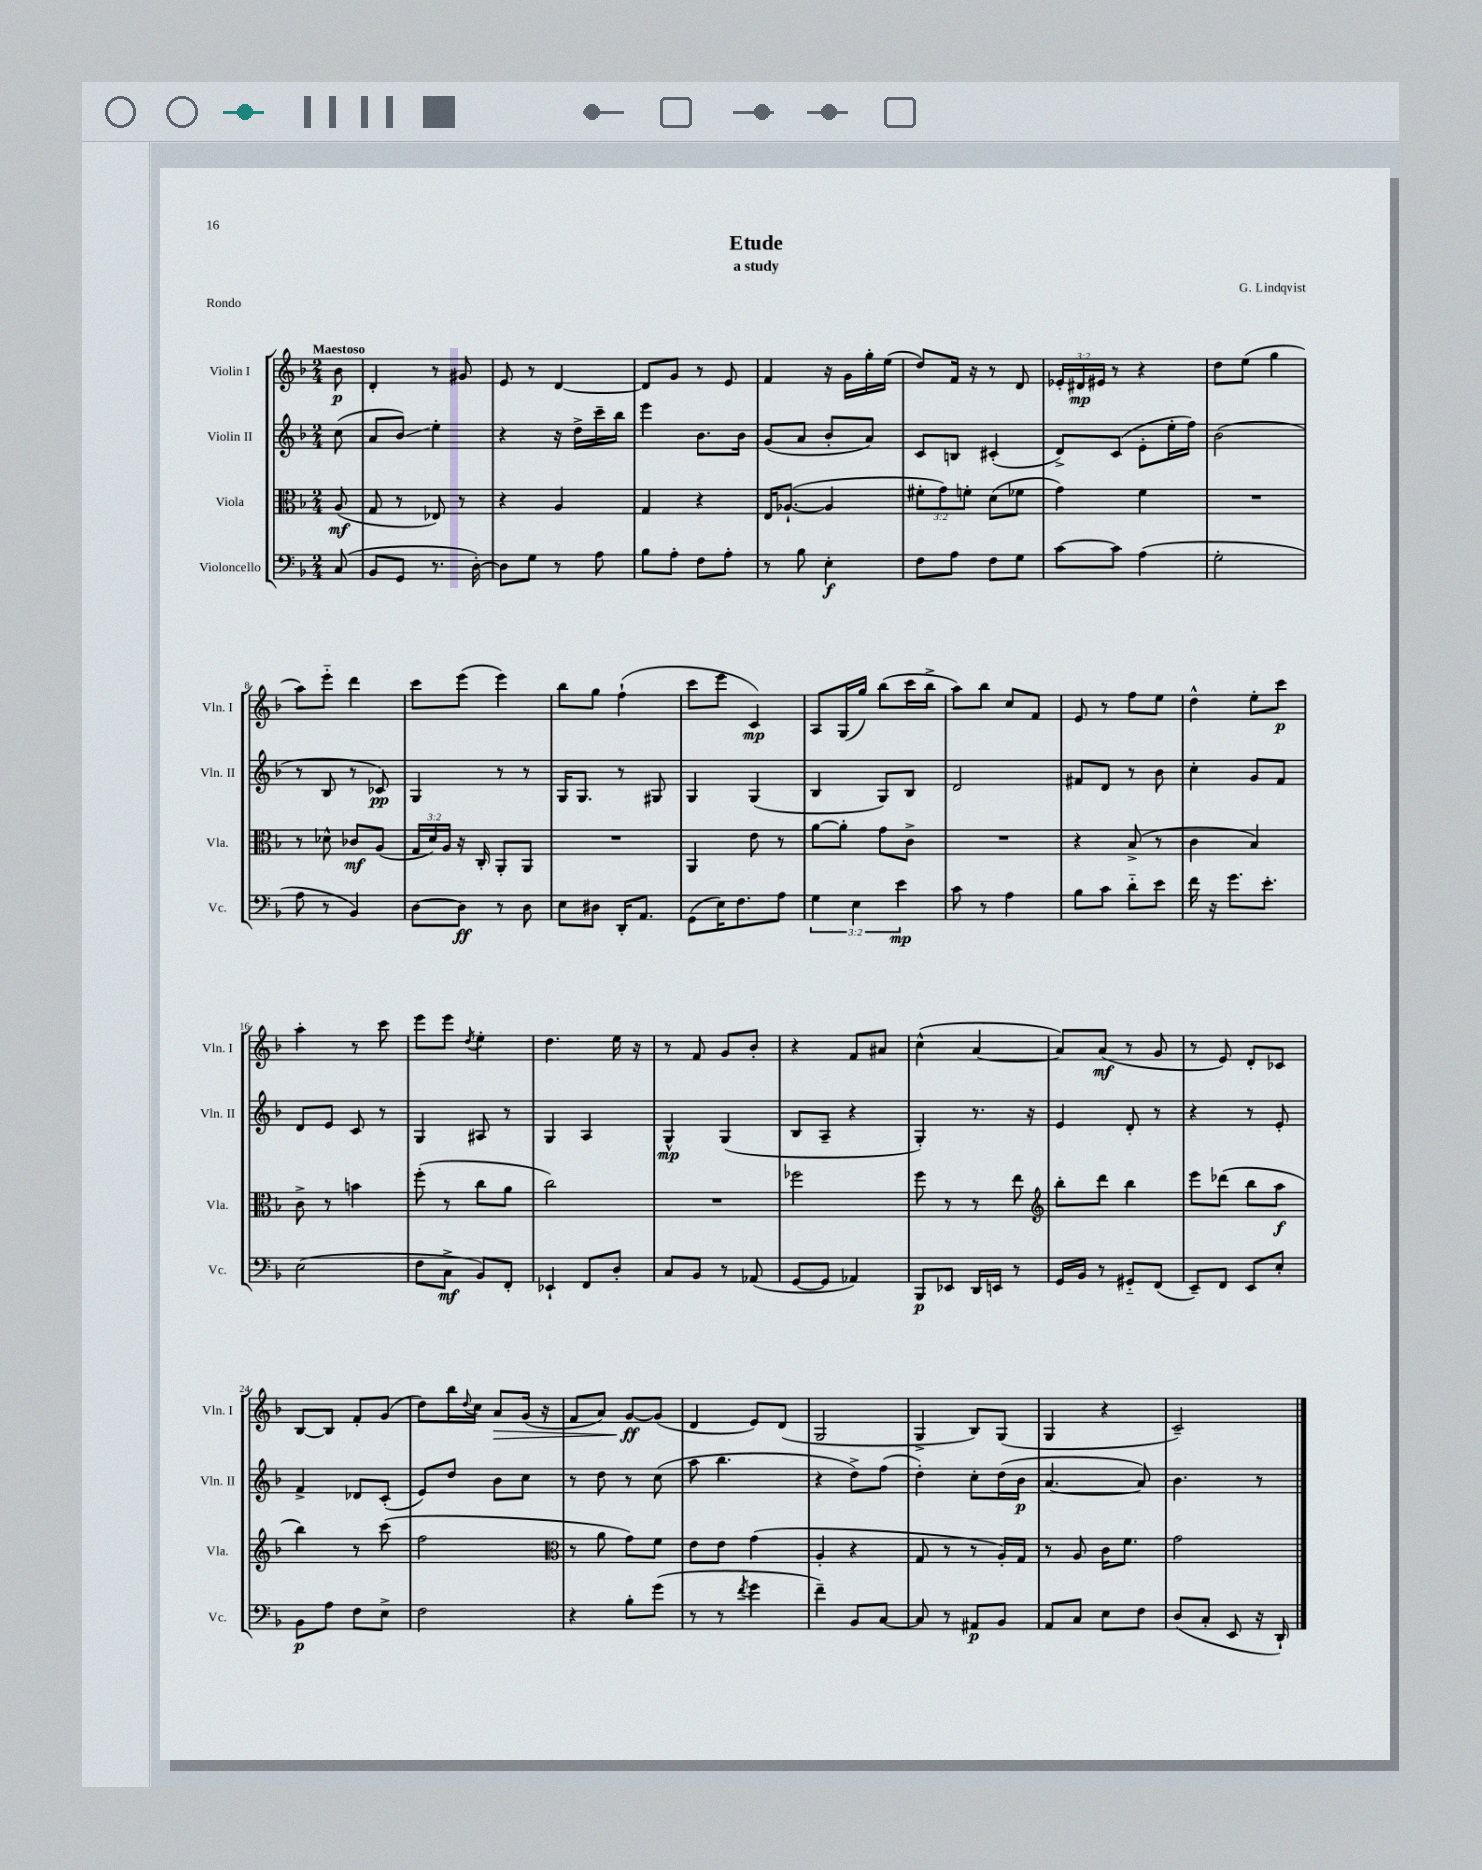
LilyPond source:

\header { title = "Etude" composer = "G. Lindqvist" subtitle = "a study" piece = "Rondo" }
<<
\new StaffGroup <<
\new Staff = "s0" \with { instrumentName = "Violin I" shortInstrumentName = "Vln. I" } {
    \clef treble \key f \major \numericTimeSignature \time 2/4 \override Staff.TupletNumber.text = #tuplet-number::calc-fraction-text \partial 8 \tempo "Maestoso"
    bes'8\p |
    d'4-. r8 gis'8 |
    e'8 r8 d'4~ |
    d'8 g'8 r8 e'8 |
    f'4 r16 g'16 g''16-. e''16( |
    d''8) f'16 r16 r8 d'8 |
    \tuplet 3/2 { ees'16-. dis'16\mp eis'16 } r8 r4 |
    d''8 e''8( g''4 |
    a''8) e'''8-_ d'''4 |
    c'''8 e'''8( e'''4) |
    bes''8 g''8 f''4-!( |
    c'''8 e'''8 c'4\mp) |
    a8 g16( g''16) bes''8( c'''16 bes''16-> |
    a''8) bes''8 c''8 f'8 |
    e'8 r8 f''8 e''8 |
    d''4-^ e''8-. c'''8\p |
    a''4-. r8 c'''8 |
    e'''8 e'''8 \acciaccatura { d''8 } e''4-. |
    d''4. e''16 r16 |
    r8 f'8 g'8 bes'8-. |
    r4 f'8 ais'8 |
    c''4-^( a'4~ |
    a'8) a'8\mf( r8 g'8 |
    r8 e'8) d'8-. ces'8 |
    bes8~ bes8 f'8-. g'8( |
    d''8) bes''16 \appoggiatura { d''8 } c''16 a'8\> g'16( r16 |
    f'8 a'8) g'8~\ff\! g'8( |
    d'4 e'8) d'8( |
    g2 |
    g4-> bes8) g8( |
    g4 r4 |
    c'2--) \bar "|." |
}
\new Staff = "s1" \with { instrumentName = "Violin II" shortInstrumentName = "Vln. II" } {
    \clef treble \key f \major \numericTimeSignature \time 2/4 \partial 8
    c''8( |
    a'8 bes'8\glissando) e''4-. |
    r4 r16 d''16-> c'''16-- bes''16 |
    e'''4 bes'8. bes'16 |
    g'8( a'8 bes'8-. a'8) |
    c'8 b8 cis'4-.( |
    d'8->) c'8( e'8-. e''16-. f''16) |
    bes'2( |
    r8 bes8 r8 ces'8\pp) |
    g4 r8 r8 |
    g16 g8. r8 gis8 |
    g4 g4( |
    bes4 g8) bes8 |
    d'2 |
    fis'8 d'8 r8 bes'8 |
    c''4-. g'8 f'8 |
    d'8 e'8 c'8 r8 |
    g4 ais8 r8 |
    g4 a4 |
    g4-^\mp g4( |
    bes8 a8-- r4 |
    g4-.) r8. r16 |
    e'4 d'8-. r8 |
    r4 r8 e'8-. |
    f'4-> des'8 c'8-.( |
    e'8) d''8 bes'8 c''8 |
    r8 d''8 r8 c''8( |
    a''8 bes''4. |
    r4 d''8->) f''8( |
    d''4-.) c''8-. d''16( bes'16\p |
    a'4.~ a'8) |
    bes'4. r8 \bar "|." |
}
\new Staff = "s2" \with { instrumentName = "Viola" shortInstrumentName = "Vla." } {
    \clef alto \key f \major \numericTimeSignature \time 2/4 \override Staff.TupletNumber.text = #tuplet-number::calc-fraction-text \partial 8
    a8\mf( |
    g8 r8 ees8) r8 |
    r4 a4 |
    g4 r4 |
    e16 aes8.~-!( aes4 |
    \tuplet 3/2 { fis'8-. g'8) f'8-. } d'8( fes'8 |
    g'4) f'4 |
    R2 |
    r8 des'8-^ ces'8\mf a8( |
    \tuplet 3/2 { g16 d'16) a16 } r16 c16-. a,8-. a,8 |
    R2 |
    a,4 e'8 r8 |
    a'8~ a'8-. g'8 c'8-> |
    R2 |
    r4 bes8->( r8 |
    c'4 bes4) |
    c'8-> r8 b'4 |
    f''8-.( r8 c''8 a'8 |
    c''2) |
    R2 |
    fes''2 |
    f''8 r8 r8 e''8 |
    \clef treble bes''8-. d'''8 bes''4 |
    e'''8 des'''8( bes''8 a''8\f |
    bes''4) r8 c'''8( |
    f''2 |
    \clef alto r8 a'8 g'8) f'8 |
    e'8 e'8 g'4( |
    a4-. r4 |
    g8 r8 r8 a16-.) g16 |
    r8 a8 c'16 f'8. |
    g'2 \bar "|." |
}
\new Staff = "s3" \with { instrumentName = "Violoncello" shortInstrumentName = "Vc." } {
    \clef bass \key f \major \numericTimeSignature \time 2/4 \override Staff.TupletNumber.text = #tuplet-number::calc-fraction-text \partial 8
    c8( |
    bes,8 g,8 r8. d16~-.) |
    d8 g8 r8 a8 |
    bes8 a8-. f8 a8-. |
    r8 bes8 e4-.\f |
    f8 a8 f8 g8 |
    c'8~ c'8 a4( |
    g2-. |
    a8 r8 bes,4) |
    d8~ d8\ff r8 d8 |
    e8 dis8 d,16-. a,8. |
    g,8( e16) f8. a8 |
    \tuplet 3/2 { g4 e4 e'4\mp } |
    c'8 r8 a4 |
    bes8 c'8 d'8-_ e'8 |
    f'16 r16 g'8. e'8.-. |
    e2( |
    f8 c8->\mf bes,8) f,8-. |
    ees,4-! f,8 d8-. |
    c8 bes,8 r8 aes,8( |
    g,8~ g,8 aes,4) |
    bes,,8\p ees,8 d,16 e,16 r8 |
    g,16 bes,16 r8 gis,8-_ f,8( |
    e,8--) f,8 e,8 e8-. |
    bes,8\p a8 f8 e8-> |
    f2 |
    r4 bes8-. g'8( |
    r8 r8 \acciaccatura { f'8 } g'4 |
    f'4--) bes,8 c8~ |
    c8 r8 ais,8\p bes,8 |
    a,8 c8 e8 f8 |
    d8( c8-. e,8 r16 d,16-!) \bar "|." |
}
>>
>>
